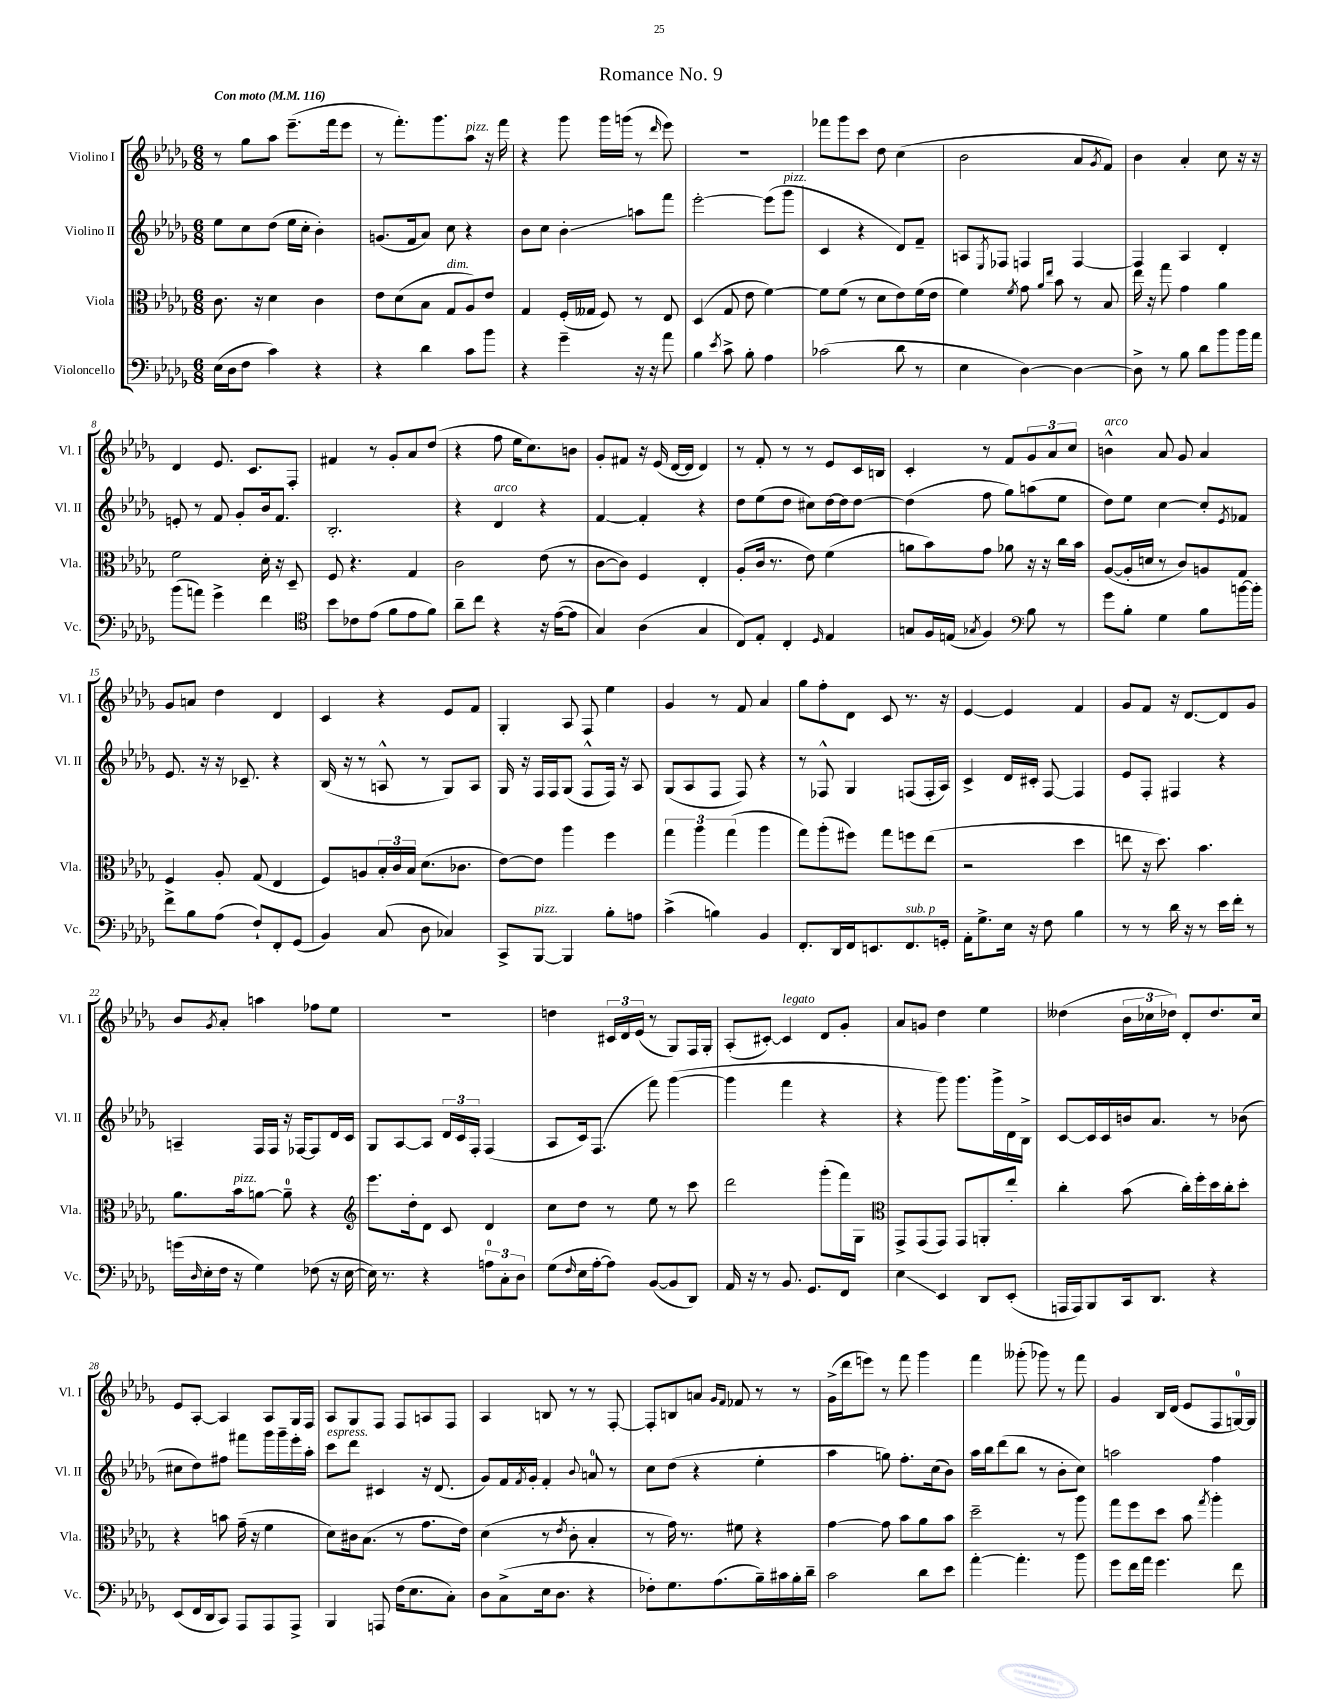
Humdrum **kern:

**kern	**kern	**kern	**kern
*staff4	*staff3	*staff2	*staff1
*clefF4	*clefC3	*clefG2	*clefG2
*k[b-e-a-d-g-]	*k[b-e-a-d-g-]	*k[b-e-a-d-g-]	*k[b-e-a-d-g-]
*M6/8	*M6/8	*M6/8	*M6/8
*MM116	*MM116	*MM116	*MM116
(16E-\LL	8.c\	8ee-\L	8r
16D-\J	.	.	.
8F\J	.	8cc\	8gg-\L
.	16r	.	.
4c\)	4d-\	(8dd-\J	8aa-\J
.	.	16ee-\LL	(8.eee-~\L
.	.	16cc'\JJ	.
4r	4c\	4b-'\)	.
.	.	.	16fff\k
.	.	.	8eee-\J
=	=	=	=
4r	8e-\L	(8.g/L	8r
.	(8d-\	.	8.fff'\L)
.	.	16f/k	.
4d-\	8B-\J	8a-/J)	.
.	.	.	8.ggg-\
.	8G-/L	8cc\	.
8c\L	8A-/)	4r	8aa-\J
8b-\J	8e-/J	.	16r
.	.	.	16fff\
=	=	=	=
4r	4G-/	8b-\L	4r
.	.	8cc\J	.
4g-~\	(16F'/LL	4b-'\	8ggg-\
.	16G--/JJ	.	.
.	8F/)	.	16ggg-\LL
.	.	.	(16ggg\JJ
16r	8r	8aa\L	8r
16r	.	.	.
.	.	.	16qqddd-/
8a-\	8E-/	8fff\J	8eee-\)
=	=	=	=
4B-\	(4D-/	[2eee-'\	2.r
8qe-/	.	.	.
8c^\	8G-/	.	.
8B-'\	8e-\	.	.
4A-\	[4f\)	(8eee-\]L	.
.	.	8ggg-\J	.
=	=	=	=
(2c-\	8f\]L	4c/	8fff-\L
.	(8f\J	.	8ggg-\
.	8r	4r	8ccc\J
.	8d-\L	.	8dd-\
8d-\	8e-\)	8d-/L)	(4cc\
8r	(16f\L	8f~/J	.
.	16e-\JJ	.	.
=	=	=	=
4E-\	4f\)	8A/L	2b-\
.	.	8qE-/	.
.	.	8F-/J	.
.	8qf/	.	.
[4D-\)	8g-\	4F/	.
.	16qqa-/LL	.	.
.	16qqee-/JJ	.	.
.	8b-\	.	.
4D-\_	8r	[4F/	8a-/L
.	.	.	8qg-/
.	8B-/	.	8f/J)
=	=	=	=
8D-^\]	16ee-\	4F/]	4b-\
.	16r	.	.
8r	8gg-\	.	.
8B-\	4g-\	4A-/	4a-'/
8d-\L	.	.	.
8b-\	4a-\	4d-'/	8cc\
16b-\L	.	.	16r
16a-\JJ	.	.	16r
=	=	=	=
(8b-\L	2f\	8e'/	4d-/
8a\J)	.	8r	.
4g-^\	.	8f/	8.e-/
.	.	8g-'/L	.
.	.	.	8.c/L
4f\	16d-'\	16b-/k	.
.	16r	8.f/J	.
.	8D-~/	.	8F'/J
=	=	=	=
*clefC4	*	*	*
8b-\L	8F/	2.B-'/	4f#/
8c-\	4.r	.	.
(8e-\J	.	.	8r
8f\L	.	.	8g-'/L
8e-\	4G-/	.	8a-/
8f\J)	.	.	(8dd-/J
=	=	=	=
8a-~\L	2c\	4r	4r
8cc\J	.	.	.
4r	.	4d-/	8ff\
.	.	.	16ee-\LK
.	.	.	8.cc\)
16r	(8e-\	4r	.
([16e-\LK	.	.	.
8e-\]J	8r	.	8b\J
=	=	=	=
4G-/)	[8c\L	[4f/	8g-'/L
.	8c\]J)	.	8f#/J
(4A-\	4F/	4f'/]	16r
.	.	.	(16e-/
.	.	.	[16d-/LL
.	.	.	16d-/]JJ
4G-/	4E-'/	4r	4d-/)
=	=	=	=
8C/L)	(8A-'/L	8dd-\L	8r
8E-'/J	16c/Jk	(8ee-\	8f'/
.	8.r	.	.
4C'/	.	8dd-\J	8r
.	8e-\)	8cc#\L)	8r
16qqD-/	.	.	.
4E-/	(4f\	[16dd-\L	8e-/L
.	.	16dd-\]J	.
.	.	[8dd-\J	16c/L
.	.	.	16B/JJ
=	=	=	=
8G/L	8a\L	(4dd-\]	4c'/
16F/L	8b-\)	.	.
(16E/JJ	.	.	.
8qG-/	.	.	.
4F/)	8g-\J	8ff\	8r
.	8a-\	8gg-\L)	8f/L
*clefF4	*	*	*
8B-\	16r	(8aa\	12g-/
.	16r	.	.
.	.	.	12a-/
8r	16cc\LL	8ee-\J	.
.	.	.	12cc/J
.	16b-\JJ	.	.
=	=	=	=
8g-\L	([8A-/L	8dd-\L)	4b^^\
8B-'\J	16A-'/]L	8ee-\J	.
.	16d/JJ	.	.
4G-\	8r	[4cc\	8a-/
.	8c/L)	.	8g-/
8B-\L	8A/	8cc'/]L	4a-/
.	.	8qe-/	.
[16b\L	8G-/J	8f-/J	.
16b'\]JJ	.	.	.
=	=	=	=
8f^\L	4F/	8.e-/	8g-/L
8B-\	.	.	8a/J
.	.	16r	.
(8A-\J	8A-'/	16r	4dd-\
.	.	8.c-~/	.
8F`/L)	(8G-/	.	.
8FF'/	4E-/	4r	4d-/
(8GG-/J	.	.	.
=	=	=	=
4BB-/)	8F/L)	(16B-/	4c/
.	.	16r	.
.	8A/	8r	.
(8C/	24B-'/L	8A^^/	4r
.	24c/	.	.
.	24B-/JJ	.	.
8D-\	(8.d-\L	8r	.
4C-/)	.	8G-/L)	8e-/L
.	8.c-\J	.	.
.	.	8A/J	8f/J
=	=	=	=
8CC^/L	[8e-\L)	16G-/	4G-'/
.	.	16r	.
[8BBB-/J	8e-\]J	16F/LL	.
.	.	16F/J	.
4BBB-/]	4aa-\	(8G-/J	8A-/
.	.	8F^^/L	8F/
8B-'\L	4ff\	16F/Jk)	4ee-\
.	.	16r	.
8A\J	.	8A-/	.
=	=	=	=
(4c^\	6gg-\	(8G-/L	4g-/
.	.	8A-/	.
.	6aa-\	.	.
4B\)	.	8F/J	8r
.	(6gg-\	.	.
.	.	8F/)	8f/
4BB-/	4aa-\	4r	4a-/
=	=	=	=
8.FF'/L	8gg-\L)	8r	8gg-\L
.	(8aa-'\	8F-^^/	8ff'\
16DD-/L	.	.	.
16FF/J	8ff#\J)	4G-/	8d-\J
8.EE/	.	.	.
.	8gg-\L	.	8c/
8.FF/	8ff\	(8F/L	8.r
.	(8ee-\J	16F'/L	.
16GG'/Jk	.	16A-/JJ)	16r
=	=	=	=
16AA-'\LK	2r	4c^/	[4e-/
8.G-^\	.	.	.
16E-\Jk	.	16d-/LL	4e-/]
16r	.	16c#'/JJ	.
8F\	.	[8F/	.
4B-\	4dd-\	4F/]	4f/
=	=	=	=
8r	8ee\	8e-/L	8g-/L
8r	16r	8F'/J	8f/J
.	8.dd-\)	.	.
16d-\	.	4F#/	16r
16r	.	.	[8.d-/L
8r	4.b-\	.	.
16e-\LL	.	4r	8d-/]
16f'\JJ	.	.	.
8r	.	.	8g-/J
=	=	=	=
(16g\LL	8.a-\L	4A~/	8b-/L
16qqD-/	.	.	.
16E-'\	.	.	.
.	.	.	8qg-/
16F\JJ	.	.	8a-'/J
16r	16b-\k	.	.
4G-\)	[8a\J	16F/LL	4aa\
.	.	16F/JJ	.
.	8a~\]	16r	.
.	.	[16F-/LK	.
(8F-\	4r	8F-/]	8ff-\L
16r	.	16d-/L	8ee-\J
[16E-\	.	16c/JJ	.
=	=	=	=
*	*clefG2	*	*
16E-\])	8.eee-\L	8G-/L	2.r
8.r	.	.	.
.	.	[8A-/	.
.	16dd-'\k	.	.
4r	8d-\J	8A-/]J	.
.	8c/	24d-/LL	.
.	.	24c/	.
.	.	24F'/JJ	.
12A\L	4d-/	(4F/	.
12C'\	.	.	.
12D-\J	.	.	.
=	=	=	=
(8G-\L	8cc\L	8A-/L	4dd\
16qqF/	.	.	.
16E-\L	8dd-\J	16c/k)	.
[16A-'\J	.	(8.F/J	.
8A-\]J)	8r	.	24c#/LL
.	.	.	24d-/
.	.	.	(24e-/JJ
([8BB-/L	8ee-\	8fff\)	8r
8BB-/]	8r	([4ggg-\	8G-/L)
8DD-/J)	8ccc\	.	16F/L
.	.	.	16G-'/JJ
=	=	=	=
16AA-/	2ddd-\	4ggg-\]	(8A-'/L
16r	.	.	.
8r	.	.	[8c#'/J)
8.BB-/	.	4fff\	4c#/]
8.GG-/L	.	.	.
.	(8ggg-'\L	4r	8d-/L
8FF/J	16fff\L)	.	8g-'/J
.	16G-\JJ	.	.
=	=	=	=
*	*clefC3	*	*
4E-\	8GG-^/L	4r	8a-/L
.	(8GG-/	.	8g/J
4EE-/	8GG-/J)	8ggg-\)	4dd-\
.	8GG-/L	8.ggg-\L	.
8DD-/L	8AA'/	.	4ee-\
.	.	16ggg-^\L	.
(8EE-'/J	8ee-'/J	16d-\	.
.	.	16B-^\JJ	.
=	=	=	=
16AAA/LL	4cc'\	[8c/L	(4dd--\
16AAA/J)	.	.	.
8BBB-/	.	16c/]L	.
.	.	16c/	.
16CC/k	(8b-\	16b/J	24b-\LL
.	.	.	24cc-\
8.DD-/J	.	8.a-/J	.
.	.	.	24dd-\JJ)
.	16cc'\LL)	.	8d-'/L
.	16ff'\	.	.
4r	16dd-\	8r	8.dd-/
.	16cc'\J	.	.
.	8dd-'\J	(8b-\	.
.	.	.	16cc-/Jk
=	=	=	=
(8EE-/L	4r	8cc#\L	8e-/L
16FF/L	.	8dd-\)	[8A-'/J
16DD-/J	.	.	.
8CC/J)	8b\	8ff#\J	4A-/]
8AAA-/L	(16g-~\	8fff#\L	.
.	16r	.	.
8AAA-/	4f\	16ggg-\L	8A-/L
.	.	16ggg-~\	.
8AAA-^/J	.	16eee-'\	16G-/L
.	.	16aa-'\JJ	16F/JJ
=	=	=	=
4BBB-/	8d-\L)	8ccc\L	8A-/L
.	16c#\k	8ddd-\J	8G-/
.	(8.B-\J	.	.
8AAA/	.	4c#/	8F/J
(16F\LK	8r	.	8F/L
8.E-\	.	.	.
.	8.g-\L	16r	8A/
.	.	(8.d-/	.
8C'\J)	.	.	8F/J
.	16e-\Jk)	.	.
=	=	=	=
8D-\L	(4d-\	8g-/L)	4A-/
(8C^\	.	16f/L	.
.	.	8qf/	.
.	.	16g-'/JJ	.
16E-\k	8r	4f'/	8B/
8.D-\J	.	.	.
.	8qe-/	.	.
.	8c'\	.	8r
.	.	8qqb-/	.
4r	4B-'/	8a/	8r
.	.	8r	[8F'/
=	=	=	=
8F-'\L)	8r	8cc\L	8F'/]L
8.G-\	16g-\)	(8dd-\J	8B/
.	8.r	.	.
.	.	4r	8a/J
(8.A-\	.	.	.
.	.	.	16qqg-/LL
.	.	.	16qqf/JJ
.	8f#\	.	8f-/
16B-~\L)	4r	4ee-'\	8r
16c#\	.	.	.
16B-'\	.	.	8r
16d-~\JJ	.	.	.
=	=	=	=
2c\	[4g-\	4aa-\	(16g-^\LL
.	.	.	16ddd-\J
.	.	.	8eee\J)
.	8g-\]	8gg\)	8r
.	8b-\L	8.ff'\L	8fff\
8d-\L	8a-\	.	4ggg-\
.	.	(16cc\k	.
8e-\J	8b-\J	8b-\J)	.
=	=	=	=
[4a-'\	2dd-~\	16aa-\LL	4fff\
.	.	16bb-\J	.
.	.	(8ddd-\	.
4.a-'\]	.	8bb-\J	(8ggg--'\
.	.	8r	8ggg-\)
.	8r	8b-'\L	8r
8b-\	8aa-\	8cc\J)	8fff\
=	=	=	=
8g-\L	8gg-\L	2aa\	4g-/
16f\L	8ff\	.	.
16a-\JJ	.	.	.
4.g-\	8dd-\J	.	16B-/LL
.	.	.	(16d-/JJ
.	8b-\	.	8e-/L
.	8qgg-/	.	.
.	4aa-'\	4ff\	8F/
8f\	.	.	[16G/L)
.	.	.	16G/]JJ
==	==	==	==
*-	*-	*-	*-
